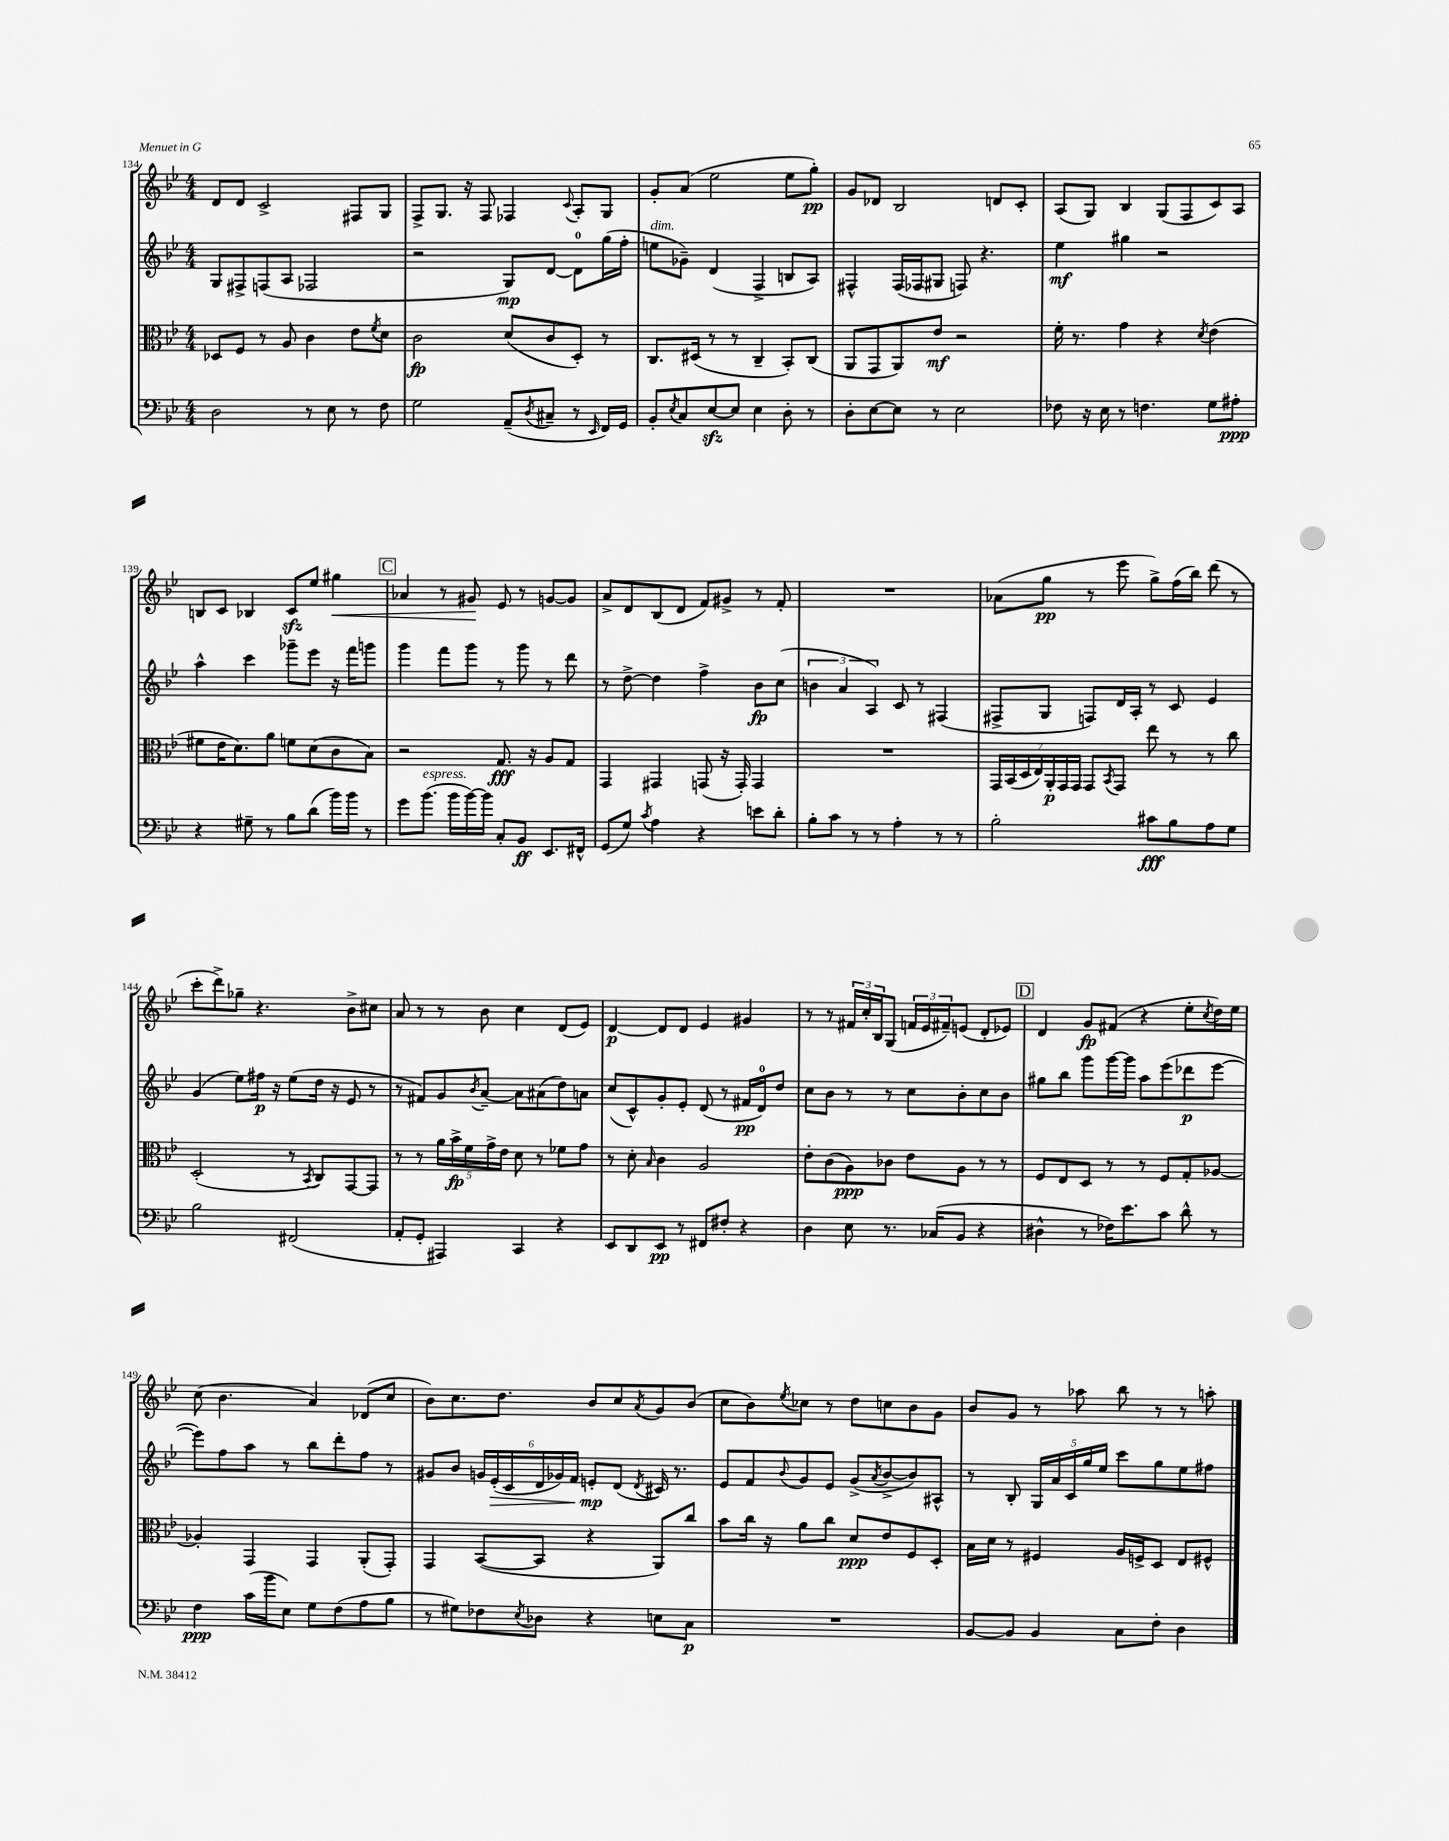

**kern	**dynam	**kern	**dynam	**kern	**dynam	**kern	**dynam
*part4	*part4	*part3	*part3	*part2	*part2	*part1	*part1
*staff4	*staff4	*staff3	*staff3	*staff2	*staff2	*staff1	*staff1
*clefF4	*	*clefC3	*	*clefG2	*	*clefG2	*
*k[b-e-]	*	*k[b-e-]	*	*k[b-e-]	*	*k[b-e-]	*
*M4/4	*	*M4/4	*	*M4/4	*	*M4/4	*
=134	=134	=134	=134	=134	=134	=134	=134
2D\	.	8D-X/L	.	8G/L	.	8d/L	.
.	.	8F/J	.	8F#X^/	.	8d/J	.
.	.	8r	.	(8Fn/	.	2c^/	.
.	.	8A/	.	8A/J	.	.	.
8r	.	4c\	.	2F-X/	.	.	.
8E-\	.	.	.	.	.	.	.
8r	.	8e-\L	.	.	.	8F#X/L	.
.	.	8qf/	.	.	.	.	.
8F\	.	8d\J	.	.	.	8G/J	.
=135	=135	=135	=135	=135	=135	=135	=135
2G\	.	2c\	fp	2r	.	8F^/L	.
.	.	.	.	.	.	8.G/J	.
.	.	.	.	.	.	16r	.
.	.	.	.	.	.	8F/	.
(8AA~/L	.	(8d/L	.	8G/L)	mp	4F-X/	.
8qD/	.	.	.	.	.	.	.
8C#X~/J	.	8c/	.	[8d/J	.	.	.
.	.	.	.	.	.	8qqc/	.
8r	.	8D'/J)	.	8d\L]	.	8A'/L	.
16qqEE-/	.	.	.	.	.	.	.
16FF/LL)	.	8r	.	(16gg\L	.	8G/J	.
16GG/JJ	.	.	.	16ff'\JJ	.	.	.
=136	=136	=136	=136	=136	=136	=136	=136
!	!	!	!	!LO:TX:a:i:t=dim.	!	!	!
8BB-'/L	.	8.C/L	.	8een\L	.	8g'/L	.
8qE-/	.	.	.	.	.	.	.
8C/	.	.	.	8g-X~\J)	.	(8a/J	.
.	.	(16D#X/Jk	.	.	.	.	.
[8E-zz/	.	8r	.	(4d/	.	2ee-\	.
8E-/J]	.	8r	.	.	.	.	.
4E-\	.	4C~/	.	4F^/	.	.	.
8D'\	.	8BB-'/L)	.	8Bn/L	.	8ee-\L	.
8r	.	(8C/J	.	8A/J)	.	8gg'\J)	pp
=137	=137	=137	=137	=137	=137	=137	=137
8D'\L	.	8AA/L	.	4F#X^^/	.	8g/L	.
[8E-\	.	8GG/	.	.	.	8d-X/J	.
8E-\J]	.	8AA/)	.	(16F#/LL	.	2B-/	.
.	.	.	.	16F-X/J	.	.	.
8r	.	8e-/J	mf	8G#X/J	.	.	.
2E-\	.	2r	.	8Fn/)	.	.	.
.	.	.	.	4.r	.	.	.
.	.	.	.	.	.	8dn/L	.
.	.	.	.	.	.	8c'/J	.
=138	=138	=138	=138	=138	=138	=138	=138
8F-X\	.	16f'\	.	4ee-\	mf	(8A/L	.
.	.	8.r	.	.	.	.	.
16r	.	.	.	.	.	8G/J)	.
16E-\	.	.	.	.	.	.	.
8r	.	4g\	.	4gg#X\	.	4B-/	.
4.Fn\	.	.	.	.	.	.	.
.	.	4r	.	2r	.	(8G/L	.
.	.	.	.	.	.	8F/	.
.	.	8qd/	.	.	.	.	.
8G\L	.	(4e-\	.	.	.	8c/)	.
8A#X'\J	ppp	.	.	.	.	8A/J	.
!!LO:LB:g=z
=139	=139	=139	=139	=139	=139	=139	=139
4r	.	8f#X\L	.	4aa^^\	.	8Bn/L	.
.	.	16e-\K	.	.	.	8c/J	.
.	.	8.d\)	.	.	.	.	.
8G#X~\	.	.	.	4ccc\	.	4B-X/	.
8r	.	8a\J	.	.	.	.	.
8B-\L	.	8fn\L	.	8ggg-X~\L	.	8czz/L	.
(8d\J	.	(8d\	.	8eee-\J	.	8ee-/J	.
!	!	!	!	!	!	!	!LO:HP:b
16b-\LL)	.	8c\	.	16r	.	4gg#X\	<
16b-\JJ	.	.	.	16fff\KL	.	.	.
8r	.	8B-\J)	.	8gggn\J	.	.	.
!!LO:REH:place=s1:t=C
=140	=140	=140	=140	=140	=140	=140	=140
8g\L	.	2r	.	4ggg\	.	4a-X/	.
!LO:TX:a:i:t=espress.	!	!	!	!	!	!	!
(8.b-\J	.	.	.	.	.	.	.
.	.	.	.	8fff\L	.	8r	.
16b-\LL	.	.	.	.	.	.	.
[16b-\)	.	.	.	8ggg\J	.	8g#X/	.
16b-\JJ]	.	.	.	.	.	.	.
8C'/L	.	8.G/	fff	8r	.	8e-/	[
8BB-/J	ff	.	.	8ggg\	.	8r	.
.	.	16r	.	.	.	.	.
8.EE-/L	.	8A/L	.	8r	.	[8gn/L	.
.	.	8G/J	.	8ddd\	.	8g/J]	.
16FF#X^^/Jk	.	.	.	.	.	.	.
=141	=141	=141	=141	=141	=141	=141	=141
(8GG/L	.	4GG/	.	8r	.	8a^/L	.
8G/J)	.	.	.	[8dd^\	.	8d/	.
8qc/	.	.	.	.	.	.	.
4A\	.	4GG#X/	.	4dd\]	.	(8B-/	.
.	.	.	.	.	.	8d/J	.
4r	.	(8GGn/	.	4ff^\	.	8f/L)	.
.	.	16r	.	.	.	8g#X^/J	.
.	.	16GG'/)	.	.	.	.	.
8en\L	.	4GG/	.	8b-\L	fp	8r	.
8d'\J	.	.	.	(8cc\J	.	8f'/	.
=142	=142	=142	=142	=142	=142	=142	=142
8B-'\L	.	1r	.	6bn\	.	1r	.
8c\J	.	.	.	.	.	.	.
.	.	.	.	6a/	.	.	.
8r	.	.	.	.	.	.	.
.	.	.	.	6A/)	.	.	.
8r	.	.	.	.	.	.	.
4A'\	.	.	.	8c/	.	.	.
.	.	.	.	8r	.	.	.
8r	.	.	.	(4F#X/	.	.	.
8r	.	.	.	.	.	.	.
=143	=143	=143	=143	=143	=143	=143	=143
2B-'\	.	28GG/LL	.	8F#X^/L	.	(8a-X\L	.
.	.	(28BB-/	.	.	.	.	.
.	.	28D/	.	.	.	.	.
.	.	28E-/)	.	.	.	.	.
.	.	.	.	8G/J	.	8gg\J	pp
.	.	28AA'/	p	.	.	.	.
.	.	28GG/	.	.	.	.	.
.	.	28GG/JJ	.	.	.	.	.
.	.	8GG/L	.	8Fn/L)	.	8r	.
.	.	8qBB-/	.	.	.	.	.
.	.	8GG/J	.	16d/L	.	8eee-\	.
.	.	.	.	16A'/JJ	.	.	.
8c#X\L	fff	8ee-\	.	8r	.	8gg^\L)	.
8B-\	.	8r	.	8c/	.	(16ff\L	.
.	.	.	.	.	.	16bb-\JJ)	.
8A\	.	8r	.	4e-/	.	(8ddd\	.
8G\J	.	8cc\	.	.	.	8r	.
!!LO:LB:g=z
=144	=144	=144	=144	=144	=144	=144	=144
2B-\	.	(2D'/	.	(4g/	.	8ccc'\L	.
.	.	.	.	.	.	8ddd^\)	.
.	.	.	.	8ee-\L)	.	8gg-X~\J	.
.	.	.	.	16ff#X\Jk	p	4.r	.
.	.	.	.	16r	.	.	.
(2FF#X/	.	8r	.	(8ee-\L	.	.	.
.	.	8qBB-/	.	.	.	.	.
.	.	8C/L)	.	16dd\Jk	.	.	.
.	.	.	.	16r	.	.	.
.	.	[8GG/	.	8e-/	.	8b-^\L	.
.	.	8GG/J]	.	8r	.	8cc#X\J	.
=145	=145	=145	=145	=145	=145	=145	=145
8AA'/L	.	8r	.	8r	.	8a/	.
8GG'/J	.	8r	.	8f#X/L)	.	8r	.
4AAA#X/)	.	20a\LL	.	8g/	.	8r	.
.	.	20b-^\	fp	.	.	.	.
.	.	20f\	.	.	.	.	.
.	.	.	.	8qb-/	.	.	.
.	.	.	.	[8a~/J	.	8b-\	.
.	.	20g^\	.	.	.	.	.
.	.	20e-\JJ	.	.	.	.	.
4CC/	.	8d\	.	8a\L]	.	4cc\	.
.	.	8r	.	(8a#X\	.	.	.
4r	.	8f-X\L	.	8dd\)	.	(8d/L	.
.	.	8g\J	.	8an\J	.	8e-/J)	.
=146	=146	=146	=146	=146	=146	=146	=146
8EE-/L	.	8r	.	(8cc/L	.	[4d/	p
8DD/	.	8d'\	.	8c^^/)	.	.	.
.	.	16qqB-/	.	.	.	.	.
8EE-/J	pp	4c\	.	8g'/	.	8d/L]	.
8r	.	.	.	8e-'/J	.	8d/J	.
8FF#X/L	.	2A/	.	(8d/	.	4e-/	.
8F#X'/J	.	.	.	8r	.	.	.
4r	.	.	.	16f#X/LL	pp	4g#X/	.
.	.	.	.	16d/J)	.	.	.
.	.	.	.	8dd/J	.	.	.
=147	=147	=147	=147	=147	=147	=147	=147
4D\	.	8e-'\L	.	8cc\L	.	8r	.
.	.	(8c\	.	8b-\J	.	8r	.
8E-\	.	8A\)	ppp	8r	.	24f#X/LL	.
.	.	.	.	.	.	24cc'/	.
.	.	.	.	.	.	24B-/J	.
8.r	.	8c-X\J	.	8r	.	(8G/J	.
.	.	8e-\L	.	8cc\L	.	24fn/LL	.
.	.	.	.	.	.	24e-/	.
(16C-X/KL	.	.	.	.	.	.	.
.	.	.	.	.	.	24f#X~/J)	.
8BB-/J	.	8A\J	.	8b-'\	.	(8en/J	.
4r	.	8r	.	8cc\	.	8d'/L	.
.	.	8r	.	8b-\J	.	8e-X/J)	.
!!LO:REH:place=s1:t=D
=148	=148	=148	=148	=148	=148	=148	=148
4D#X^^\	.	8F/L	.	8gg#X\L	.	4d/	.
.	.	8E-/	.	8bb-\J	.	.	.
8r	.	8D/J	.	8ggg\L	.	8g/L	fp
16F-X\KL)	.	8r	.	[16ggg\L	.	(8f#X/J	.
8.e-\	.	.	.	16ggg\JJ]	.	.	.
.	.	8r	.	8aa\L	.	4r	.
8c\J	.	8F/L	.	(8eee-\	.	.	.
8d^^\	.	8G'/	.	8ddd-X\	p	8ee-'\L	.
.	.	.	.	.	.	8qcc/	.
8r	.	[8A-X/J	.	[8eee-\J	.	16dd\L)	.
.	.	.	.	.	.	16ee-\JJ	.
!!LO:LB:g=z
=149	=149	=149	=149	=149	=149	=149	=149
4F\	ppp	4A-X'/]	.	8eee-\L])	.	(8cc\	.
.	.	.	.	8ff\	.	4.b-\	.
(16c\LL	.	4GG/	.	8aa\J	.	.	.
16b-\J	.	.	.	.	.	.	.
8E-\J)	.	.	.	8r	.	.	.
8G\L	.	4GG/	.	8bb-\L	.	4a/)	.
(8F\	.	.	.	8ddd'\	.	.	.
8A\	.	(8AA'/L	.	8ff\J	.	(8d-X/L	.
8B-\J	.	8GG'/J)	.	8r	.	8cc/J	.
=150	=150	=150	=150	=150	=150	=150	=150
8r	.	4GG/	.	8g#X/L	.	8b-\L)	.
8G#X\L)	.	.	.	8b-/J	.	8.cc\	.
8F-X\	.	([8BB-/L	.	24gn/LL	.	.	.
!	!	!	!	!	!LO:HP:b	!	!
.	.	.	.	(24e-'/	>	.	.
.	.	.	.	.	.	8.dd\J	.
.	.	.	.	24c/	.	.	.
8qE-/	.	.	.	.	.	.	.
8D-X\J	.	8BB-/J]	.	24d/	.	.	.
.	.	.	.	24g-X/)	.	.	.
.	.	.	.	24f/JJ	.	.	.
4r	.	4r	.	8en'/L	mp	8b-/L	.
.	.	.	.	(8d/J	]	8cc/	.
.	.	.	.	8qd/	.	8qa/	.
8En\L	.	8AA/L)	.	16c#X/)	.	8g/	.
.	.	.	.	8.r	.	.	.
8C\J	p	8cc/J	.	.	.	(8b-/J	.
=151	=151	=151	=151	=151	=151	=151	=151
1r	.	8b-\L	.	8e-/L	.	8cc\L	.
.	.	16cc\Jk	.	8f/	.	8b-\)	.
.	.	16r	.	.	.	.	.
.	.	.	.	8qqb-/	.	8qee-/	.
.	.	8a\L	.	8g/	.	8cc-X\J	.
.	.	8cc\J	.	8e-/J	.	8r	.
.	.	8d/L	ppp	(8g^/L	.	8dd\L	.
.	.	.	.	8qa/	.	.	.
.	.	8e-/	.	[8b-^/	.	8ccn\	.
.	.	8F/	.	8b-/])	.	8b-\	.
.	.	8D'/J	.	8A#X^^/J	.	8g\J	.
=152	=152	=152	=152	=152	=152	=152	=152
[8BB-/L	.	16B-\LL	.	8r	.	8b-/L	.
.	.	16d\JJ	.	.	.	.	.
8BB-/J]	.	8r	.	8B-'/	.	8g/J	.
4BB-/	.	4F#X/	.	20G/LL	.	8r	.
.	.	.	.	20a/	.	.	.
.	.	.	.	20c/	.	.	.
.	.	.	.	.	.	8aa-X\	.
.	.	.	.	20gg/	.	.	.
.	.	.	.	20ee-/JJ	.	.	.
8C\L	.	16A/LL	.	8ccc\L	.	8bb-\	.
.	.	16Fn^/J	.	.	.	.	.
8F'\J	.	8D/J	.	8gg\	.	8r	.
4D\	.	8E-/L	.	8ee-\	.	8r	.
.	.	8F#X^^/J	.	8ff#X\J	.	8aan'\	.
==	==	==	==	==	==	==	==
*-	*-	*-	*-	*-	*-	*-	*-
